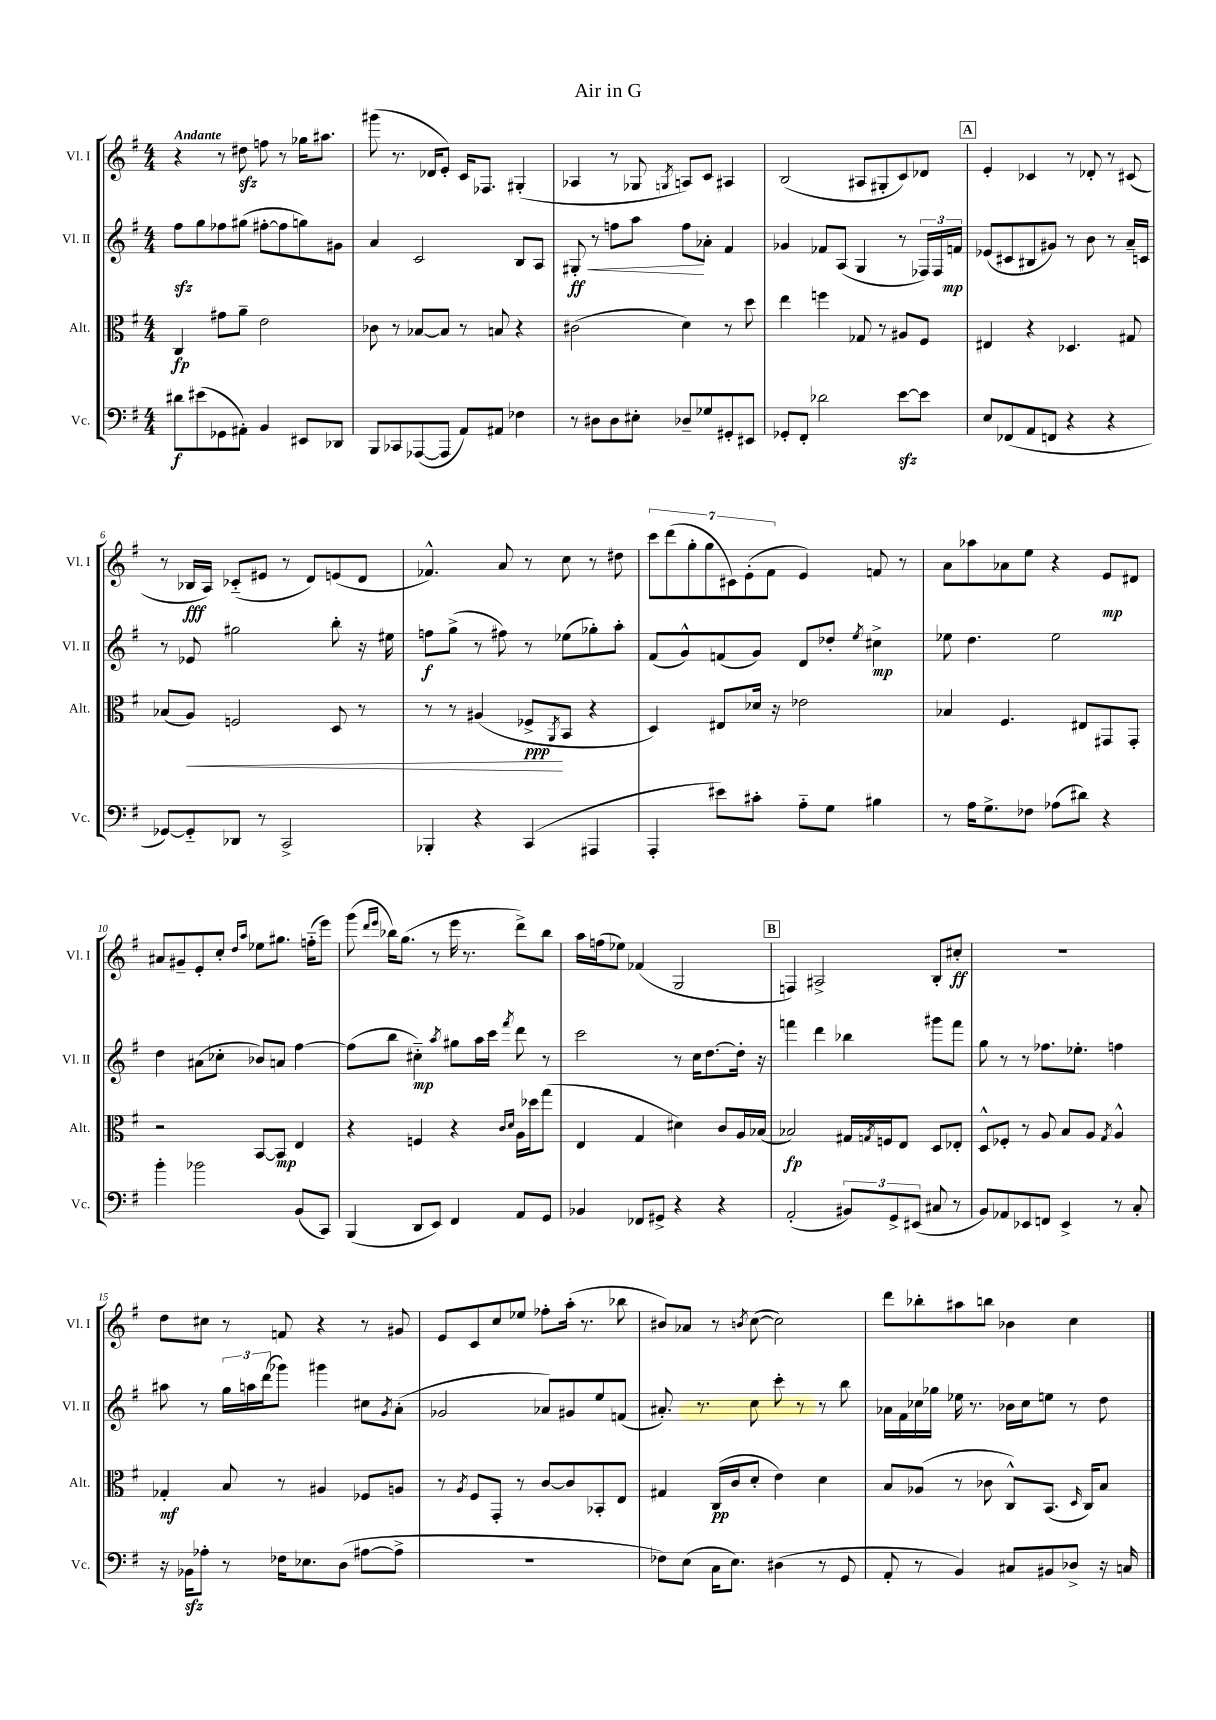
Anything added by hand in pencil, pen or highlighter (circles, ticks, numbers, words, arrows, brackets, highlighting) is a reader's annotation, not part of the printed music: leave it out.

**kern	**dynam	**kern	**dynam	**kern	**dynam	**kern	**dynam
*part4	*part4	*part3	*part3	*part2	*part2	*part1	*part1
*staff4	*staff4	*staff3	*staff3	*staff2	*staff2	*staff1	*staff1
*I"Vc.	*	*I"Alt.	*	*I"Vl. II	*	*I"Vl. I	*
*I'Vc.	*	*I'Alt.	*	*I'Vl. II	*	*I'Vl. I	*
*clefF4	*	*clefC3	*	*clefG2	*	*clefG2	*
*k[f#]	*	*k[f#]	*	*k[f#]	*	*k[f#]	*
*M4/4	*	*M4/4	*	*M4/4	*	*M4/4	*
=1	=1	=1	=1	=1	=1	=1	=1
!	!	!	!	!	!	!LO:TX:a:B:t=Andante	!
8d#X\L	f	4C/	fp	8ff#zz\L	.	4r	.
(8e#X\	.	.	.	8gg\	.	.	.
8GG-X\	.	8g#X\L	.	8ff-X\	.	8r	.
8AA#X'\J)	.	8a~\J	.	(8gg#X\J	.	8dd#Xzz\	.
4BB/	.	2e\	.	[8ff#X'\L	.	8ffn\	.
.	.	.	.	8ff#\]	.	8r	.
8EE#X/L	.	.	.	8ggn\)	.	16gg-X\KL	.
.	.	.	.	.	.	8.aa#X\J	.
8DD-X/J	.	.	.	8g#X\J	.	.	.
=2	=2	=2	=2	=2	=2	=2	=2
8BBB/L	.	8c-X\	.	4a/	.	(8ggg#X\	.
8CC-X/	.	8r	.	.	.	8.r	.
([8AAA-X/	.	[8B-X/L	.	2c/	.	.	.
.	.	.	.	.	.	16d-X/KL	.
8AAA-/J]	.	8B-/J]	.	.	.	8e'/J)	.
8AA/L)	.	8r	.	.	.	16c/KL	.
.	.	.	.	.	.	8.F-X/J	.
8AA#X/J	.	8Bn/	.	.	.	.	.
4F-X\	.	4r	.	8B/L	.	(4G#X'/	.
.	.	.	.	8A/J	.	.	.
=3	=3	=3	=3	=3	=3	=3	=3
!	!	!	!	!	!LO:HP:b	!	!
8r	.	(2c#X\	.	8G#X'/	< ff	4A-X/	.
8D#X\L	.	.	.	8r	.	.	.
8D#\	.	.	.	8ffn\L	.	8r	.
8E#X'\J	.	.	.	8aa\J	.	8G-X/	.
.	.	.	.	.	.	8qGn/	.
8D-X~/L	.	4d\)	.	8ff\L	.	8An/L)	.
8G-X/	.	.	.	8a-X'\J	[	8c/J	.
8GG#X'/	.	8r	.	4f#/	.	4A#X/	.
8EE#X/J	.	8dd\	.	.	.	.	.
=4	=4	=4	=4	=4	=4	=4	=4
8GG-X'/L	.	4ee\	.	4g-X/	.	(2B/	.
8FF#'/J	.	.	.	.	.	.	.
2d-X\	.	4ffn\	.	8f-X/L	.	.	.
.	.	.	.	(8A/J	.	.	.
.	.	8G-X/	.	4G/	.	8A#X/L	.
.	.	8r	.	.	.	8G#X'/	.
[8ezz\L	.	8A#X/L	.	8r	.	8c/)	.
8e\J]	.	8F#/J	.	24F-X/LL)	.	8d-X/J	.
.	.	.	.	24F-/	.	.	.
.	.	.	.	24fn/JJ	mp	.	.
!!LO:REH:place=s1:t=A
=5	=5	=5	=5	=5	=5	=5	=5
8E/L	.	4E#X/	.	(8e-X/L	.	4e'/	.
(8FF-X/	.	.	.	8c#X/	.	.	.
8AA/	.	4r	.	8B#X/	.	4c-X/	.
8FFn/J	.	.	.	8g#X/J)	.	.	.
4r	.	4.D-X/	.	8r	.	8r	.
.	.	.	.	8b\	.	8d-X'/	.
4r	.	.	.	8r	.	8r	.
.	.	8G#X/	.	16a~/LL	.	(8c#X/	.
.	.	.	.	16cn/JJ	.	.	.
!!LO:LB:g=z
=6	=6	=6	=6	=6	=6	=6	=6
[8GG-X/L)	.	(8B-X/L	.	8r	.	8r	.
!	!	!	!LO:HP:b	!	!	!	!
8GG-/]	.	8A/J)	<	8e-X/	.	16B-X/LL	fff
.	.	.	.	.	.	16A/JJ)	.
8DD-X/J	.	2Fn/	.	2gg#X\	.	(8c-X/L	.
8r	.	.	.	.	.	8e#X/J	.
2CC^/	.	.	.	.	.	8r	.
.	.	.	.	.	.	8d/L)	.
.	.	8D/	.	8bb'\	.	(8en/	.
.	.	8r	.	16r	.	8d/J	.
.	.	.	.	16ee#X\	.	.	.
=7	=7	=7	=7	=7	=7	=7	=7
4BBB-X'/	.	8r	.	8ffn\L	f	4.f-X^^/)	.
.	.	8r	.	(8gg^\J	.	.	.
4r	.	(4A#X/	.	8r	.	.	.
.	.	.	.	8ff#X\)	.	8a/	.
(4CC/	.	8F-X^/L	ppp	8r	.	8r	.
.	.	8qAA/	.	.	.	.	.
.	.	8BB/J	[	(8ee-X\L	.	8cc\	.
4AAA#X/	.	4r	.	8gg-X'\)	.	8r	.
.	.	.	.	8aa'\J	.	8dd#X\	.
=8	=8	=8	=8	=8	=8	=8	=8
4AAA'/	.	4D/)	.	(8f#/L	.	14ccc\L	.
.	.	.	.	.	.	(14ddd\	.
.	.	.	.	8g^^/)	.	.	.
.	.	.	.	.	.	14gg'\	.
.	.	.	.	.	.	14gg\	.
8e#X\L)	.	8E#X/L	.	(8fn/	.	.	.
.	.	.	.	.	.	14c#X\)	.
.	.	.	.	.	.	(14e'\	.
8c#X'\J	.	16d-X/Jk	.	8g/J)	.	.	.
.	.	.	.	.	.	14f#\J	.
.	.	16r	.	.	.	.	.
8A\L	.	2e-X\	.	8d/L	.	4e/)	.
8G\J	.	.	.	8dd-X'/J	.	.	.
.	.	.	.	8qee/	.	.	.
4B#X\	.	.	.	4cc#X^\	mp	8fn/	.
.	.	.	.	.	.	8r	.
=9	=9	=9	=9	=9	=9	=9	=9
8r	.	4B-X/	.	8ee-X\	.	8a\L	.
16A\KL	.	.	.	4.dd\	.	8aa-X\	.
8.G^\	.	.	.	.	.	.	.
.	.	4.F#/	.	.	.	8a-X\	.
8F-X\J	.	.	.	.	.	8ee\J	.
(8A-X\L	.	.	.	2ee-\	.	4r	.
8d#X\J)	.	8E#X/L	.	.	.	.	.
4r	.	8GG#X/	.	.	.	8e/L	mp
.	.	8GG#'/J	.	.	.	8d#X/J	.
!!LO:LB:g=z
=10	=10	=10	=10	=10	=10	=10	=10
4b'\	.	2r	.	4dd\	.	8a#X/L	.
.	.	.	.	.	.	8g#X~/	.
2b-X\	.	.	.	(8a#X\L	.	8e'/	.
.	.	.	.	8cc-X'\J	.	8cc'/J	.
.	.	.	.	.	.	16qqdd/LL	.
.	.	.	.	.	.	16qqaa/JJ	.
.	.	[8BB/L	.	8b-X/L)	.	8ee-X\L	.
.	.	8BB/J]	mp	8an/J	.	8.gg#X\J	.
(8BB/L	.	4E/	.	[4ff#\	.	.	.
.	.	.	.	.	.	(16ffn\KL	.
8CC/J)	.	.	.	.	.	8eee\J)	.
=11	=11	=11	=11	=11	=11	=11	=11
(4BBB/	.	4r	.	(8ff#\L]	.	(8ggg\	.
.	.	.	.	.	.	16qqddd/LL	.
.	.	.	.	.	.	16qqeee/JJ	.
.	.	.	.	8bb\J	.	16bb-X\KL)	.
.	.	.	.	.	.	(8.gg\J	.
8DD/L	.	4Fn/	.	4cc#X\)	mp	.	.
8EE/J)	.	.	.	.	.	8r	.
.	.	.	.	8qaa/	.	.	.
4FF#/	.	4r	.	8gg#X\L	.	16eee\	.
.	.	.	.	.	.	8.r	.
.	.	.	.	16aa\L	.	.	.
.	.	.	.	16ccc\JJ	.	.	.
.	.	16qqc/LL	.	.	.	.	.
.	.	16qqd/JJ	.	8qfff#/	.	.	.
8AA/L	.	16A\LL	.	8ddd\	.	8ddd^\L)	.
.	.	16dd-X\J	.	.	.	.	.
8GG/J	.	(8gg\J	.	8r	.	8bb-\J	.
=12	=12	=12	=12	=12	=12	=12	=12
4BB-X/	.	4E/	.	2ccc\	.	16aa\LL	.
.	.	.	.	.	.	(16ffn\J	.
.	.	.	.	.	.	8ee-X\J)	.
8FF-X/L	.	4G/	.	.	.	(4f-X/	.
8GG#X^/J	.	.	.	.	.	.	.
4r	.	4d#X\)	.	8r	.	2G/	.
.	.	.	.	16cc\KL	.	.	.
.	.	.	.	[8.dd\	.	.	.
4r	.	8c/L	.	.	.	.	.
.	.	16A/L	.	16dd'\Jk]	.	.	.
.	.	(16B-X/JJ	.	16r	.	.	.
!!LO:REH:place=s1:t=B
=13	=13	=13	=13	=13	=13	=13	=13
(2AA'/	.	2B-X/)	fp	4fffn\	.	4Fn/)	.
.	.	.	.	4ddd\	.	2A#X^/	.
12BB#X/L)	.	16G#X/LL	.	4bb-X\	.	.	.
.	.	8qGn/	.	.	.	.	.
.	.	16Fn/J	.	.	.	.	.
12GG^/	.	.	.	.	.	.	.
.	.	8E/J	.	.	.	.	.
(12EE#X/J	.	.	.	.	.	.	.
8C#X/	.	8D/L	.	8ggg#X\L	.	8B'/L	.
8r	.	8E-X'/J	.	8fff\J	.	8cc#X'/J	ff
=14	=14	=14	=14	=14	=14	=14	=14
8BB/L)	.	8D^^/L	.	8gg\	.	1r	.
8AA-X/	.	8F-X'/J	.	8r	.	.	.
8EE-X/	.	8r	.	8r	.	.	.
8FFn/J	.	8A/	.	8.ff-X\L	.	.	.
4EE-^/	.	8B/L	.	.	.	.	.
.	.	.	.	8.ee-X'\J	.	.	.
.	.	8A/J	.	.	.	.	.
.	.	8qG/	.	.	.	.	.
8r	.	4A^^/	.	4ffn\	.	.	.
8C'/	.	.	.	.	.	.	.
!!LO:LB:g=z
=15	=15	=15	=15	=15	=15	=15	=15
16r	.	4G-X'/	mf	8aa#X\	.	8dd\L	.
16BB-Xzz\KL	.	.	.	.	.	.	.
8A-X'\J	.	.	.	8r	.	8cc#X\J	.
8r	.	8B/	.	24gg\LL	.	8r	.
.	.	.	.	24aan\	.	.	.
.	.	.	.	(24ddd\J	.	.	.
16F-X\KL	.	8r	.	8ggg-X\J)	.	8fn/	.
8.E-X\	.	.	.	.	.	.	.
.	.	4A#X/	.	4ggg#X\	.	4r	.
(8D\J	.	.	.	.	.	.	.
[8A#X\L	.	8F-X/L	.	8cc#X\L	.	8r	.
.	.	.	.	8qg/	.	.	.
8A#^\J]	.	8An/J	.	(8a'\J	.	8g#X/	.
=16	=16	=16	=16	=16	=16	=16	=16
1r	.	8r	.	2g-X/	.	8e/L	.
.	.	8qA/	.	.	.	.	.
.	.	8F#/L	.	.	.	8c/	.
.	.	8GG'/J	.	.	.	8cc/	.
.	.	8r	.	.	.	8ee-X/J	.
.	.	[8c/L	.	8a-X/L)	.	8ff-X'\L	.
.	.	8c/]	.	8g#X/	.	(16aa'\Jk	.
.	.	.	.	.	.	8.r	.
.	.	8BB-X'/	.	8ee/	.	.	.
.	.	8E/J	.	(8fn/J	.	8bb-X\	.
=17	=17	=17	=17	=17	=17	=17	=17
8F-X\L)	.	4G#X/	.	8.a#X'/)	.	8b#X/L)	.
(8E\J	.	.	.	.	.	8a-X/J	.
.	.	.	.	8.r	.	.	.
16C\KL	.	(16C/LL	pp	.	.	8r	.
8.E\J)	.	16c/J	.	.	.	.	.
.	.	.	.	.	.	8qbn/	.
.	.	8d'/J	.	8cc\	.	([8cc\	.
(4D#X\	.	4e\)	.	8ccc'\	.	2cc\])	.
.	.	.	.	8r	.	.	.
8r	.	4d\	.	8r	.	.	.
8GG/	.	.	.	8bb\	.	.	.
=18	=18	=18	=18	=18	=18	=18	=18
8AA'/	.	8B/L	.	16a-X\LL	.	8ddd\L	.
.	.	.	.	16f#\	.	.	.
8r	.	(8A-X/J	.	16cc-X\	.	8bb-X'\	.
.	.	.	.	16gg-X\JJ	.	.	.
4BB/)	.	8r	.	16ee-X\	.	8aa#X\	.
.	.	.	.	8.r	.	.	.
.	.	8c-X\	.	.	.	8bbn\J	.
8C#X/L	.	8C^^/L)	.	16b-X\LL	.	4b-X\	.
.	.	.	.	16cc-\J	.	.	.
8BB#X/	.	(8.BB/J	.	8een\J	.	.	.
8D-X^/J	.	.	.	8r	.	4cc\	.
.	.	16qqD/	.	.	.	.	.
.	.	16C/KL)	.	.	.	.	.
16r	.	8B/J	.	8dd\	.	.	.
16Cn/	.	.	.	.	.	.	.
==	==	==	==	==	==	==	==
*-	*-	*-	*-	*-	*-	*-	*-
